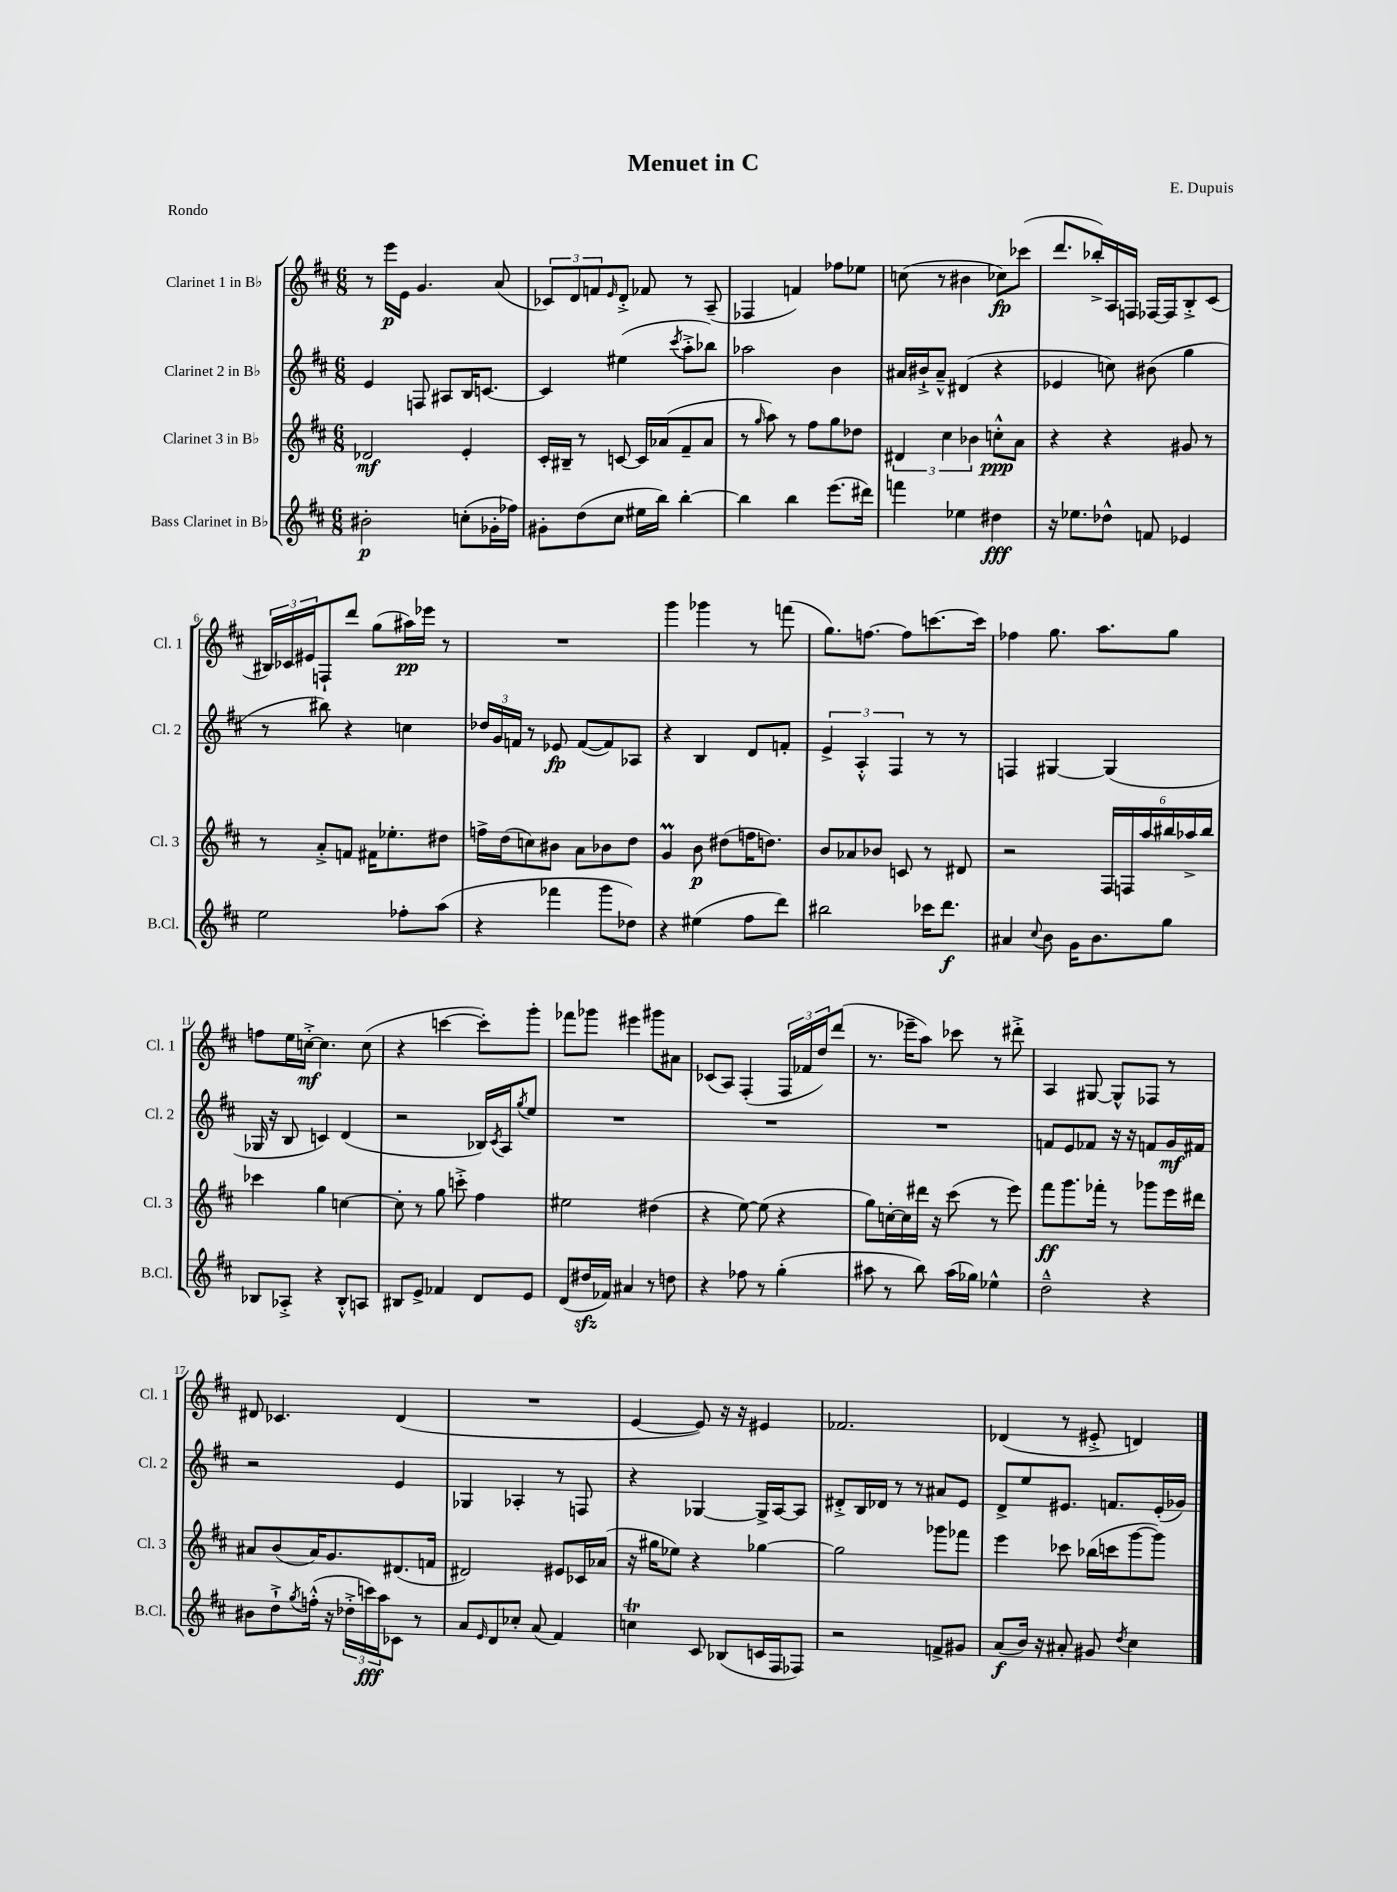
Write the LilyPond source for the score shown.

\header { title = "Menuet in C" composer = "E. Dupuis" piece = "Rondo" }
<<
\new StaffGroup <<
\new Staff = "s0" \with { instrumentName = "Clarinet 1 in Bb" shortInstrumentName = "Cl. 1" } {
    \clef treble \key d \major \numericTimeSignature \time 6/8
    r8 e'''16\p e'16 g'4. a'8( |
    \tuplet 3/2 { ces'8) d'8 f'8 } \grace { e'16 } d'8-.-> fes'8 r8 a8--( |
    fes4 f'4) fes''8 ees''8 |
    c''8( r8 bis'4 ces''8\fp) ces'''8( |
    d'''8. bes''16-.->) a16 f16 fes16~ fes16 b8-.-> cis'8( |
    \tuplet 3/2 { bis16) ces'16 eis'16 } f8-! d'''8 g''8( ais''16\pp) ees'''16 r8 |
    R2. |
    g'''4 ges'''4 r8 f'''8( |
    g''8.) f''8.~ f''8 c'''8.~ c'''16 |
    fes''4 g''8. a''8. g''8 |
    f''8 e''16 c''16~-.->\mf c''4. c''8( |
    r4 c'''4~ c'''8-.) g'''8-. |
    fes'''8 ges'''8 eis'''4 gis'''8 ais'8 |
    ces'8( a8) fis4-.( \tuplet 3/2 { fis16 fes'16 d''16) } d'''8( |
    r8. ees'''16-- a''8) ces'''8 r8 dis'''8-.-> |
    a4 gis8~ gis8-^ fes8 r8 |
    dis'8 ces'4. dis'4( |
    R2. |
    e'4~ e'8) r16 r16 eis'4 |
    fes'2. |
    des'4( r8 eis'8-.-> d'4) \bar "|." |
}
\new Staff = "s1" \with { instrumentName = "Clarinet 2 in Bb" shortInstrumentName = "Cl. 2" } {
    \clef treble \key d \major \numericTimeSignature \time 6/8
    e'4 f8 ais8 b16 c'8.~ |
    c'4 eis''4( \acciaccatura { cis'''8 } a''8-.-> bes''8) |
    aes''2 b'4 |
    ais'16 bis'16-!-> ais'8---^ dis'4( r4 |
    ees'4 c''8) bis'8( g''4 |
    r8 bis''8) r4 c''4 |
    \tuplet 3/2 { des''16 g'16 f'16 } r8 ees'8\fp f'8~( f'8) aes8 |
    r4 b4 d'8 f'8-. |
    \tuplet 3/2 { e'4-> a4-.-^ fis4 } r8 r8 |
    f4 gis4~ gis4( |
    ges16 r16 b8 c'4) d'4( |
    r2 bes16) \acciaccatura { cis'8 } a16 \acciaccatura { g''8 } e''8 |
    R2. |
    R2. |
    R2. |
    f'8 e'8 fes'8 r16 r16 f'8 g'16\mf fis'16 |
    r2 e'4 |
    ges4 aes4-. r8 f8 |
    r4 ges4~ ges16-> a16~ a8 |
    dis'8-.-> b16 des'16 r8 r8 ais'8 e'8 |
    d'8-> e''8 eis'8. f'8. eis'16-.( ges'16) \bar "|." |
}
\new Staff = "s2" \with { instrumentName = "Clarinet 3 in Bb" shortInstrumentName = "Cl. 3" } {
    \clef treble \key d \major \numericTimeSignature \time 6/8
    des'2\mf e'4-. |
    cis'16-. bis16-- r8 c'8~ c'16 aes'16( fis'8-- aes'8 |
    r8 \grace { g''16 } a''8) r8 fis''8 g''8 des''8 |
    \tuplet 3/2 { dis'4 cis''4 bes'4 } c''8-.-^\ppp a'8 |
    r4 r4 gis'8 r8 |
    r8 a'8-.-> f'8 fis'16 ees''8.-. dis''8 |
    f''16-> d''16( c''8) bis'8 a'8 bes'8 d''8 |
    g'4\prall b'8\p dis''8( f''16 d''8.) |
    b'8 aes'8 bes'8 c'8 r8 dis'8 |
    r2 \tuplet 6/4 { fis16 f16 a''16 bis''16 aes''16-> bis''16 } |
    ces'''4 g''4 c''4~ |
    c''8-. r8 g''8 c'''8-.-> fis''4 |
    eis''2 dis''4( |
    r4 e''8~) e''8( r4 |
    g''8) c''16~-. c''16 dis'''16 r16 cis'''8( r8 e'''8) |
    fis'''8\ff g'''8. fes'''16-. r8 ges'''8 e'''16 dis'''16 |
    ais'8 b'8( ais'16) g'8. dis'8.( f'16 |
    dis'2) eis'8 ces'16 aes'16( |
    r16 gis''16 ees''8) r4 ges''4~ |
    ges''2 ges'''8 fes'''8 |
    e'''4 ces'''8 bes''16( c'''16 g'''8~ g'''8) \bar "|." |
}
\new Staff = "s3" \with { instrumentName = "Bass Clarinet in Bb" shortInstrumentName = "B.Cl." } {
    \clef treble \key d \major \numericTimeSignature \time 6/8
    bis'2-.\p c''8-.( ges'16-. fes''16) |
    gis'8-. d''8( cis''8 eis''16 b''16) b''4~-. |
    b''4 b''4 e'''8.( dis'''16) |
    f'''4 ees''4 dis''4\fff |
    r16 ees''8. des''8-^ f'8 ees'4 |
    e''2 fes''8-. a''8( |
    r4 fes'''4 g'''8 des''8) |
    r4 eis''4( fis''8 d'''8) |
    bis''2 ces'''16 d'''8.\f |
    ais'4 \appoggiatura { cis''8 } b'8 g'16 b'8. g''8 |
    bes8 aes8-.-> r4 bes8-.-^ a8 |
    bis8 e'8-> fes'4 d'8 e'8 |
    d'8( dis''16\sfz fes'16) ais'4 r8 d''8 |
    r4 fes''8 r8 g''4-.( |
    ais''8 r8 b''8) ais''16( ges''16) ees''4-^ |
    d''2---^ r4 |
    bis'8 d''8-!-> \acciaccatura { g''8 } f''16-.-^( r16 \tuplet 3/2 { des''16-.-> c'''16\fff) a''16 } ces'8 r8 |
    a'8 \grace { e'16 } d'8 ces''8-. a'8( fis'4) |
    c''4\trill cis'8 bes8( c'16 fis16 fes8) |
    r2 f'8-> gis'8 |
    a'8\f( b'16) r16 ais'8-. gis'8 \acciaccatura { d''8 } cis''4 \bar "|." |
}
>>
>>
